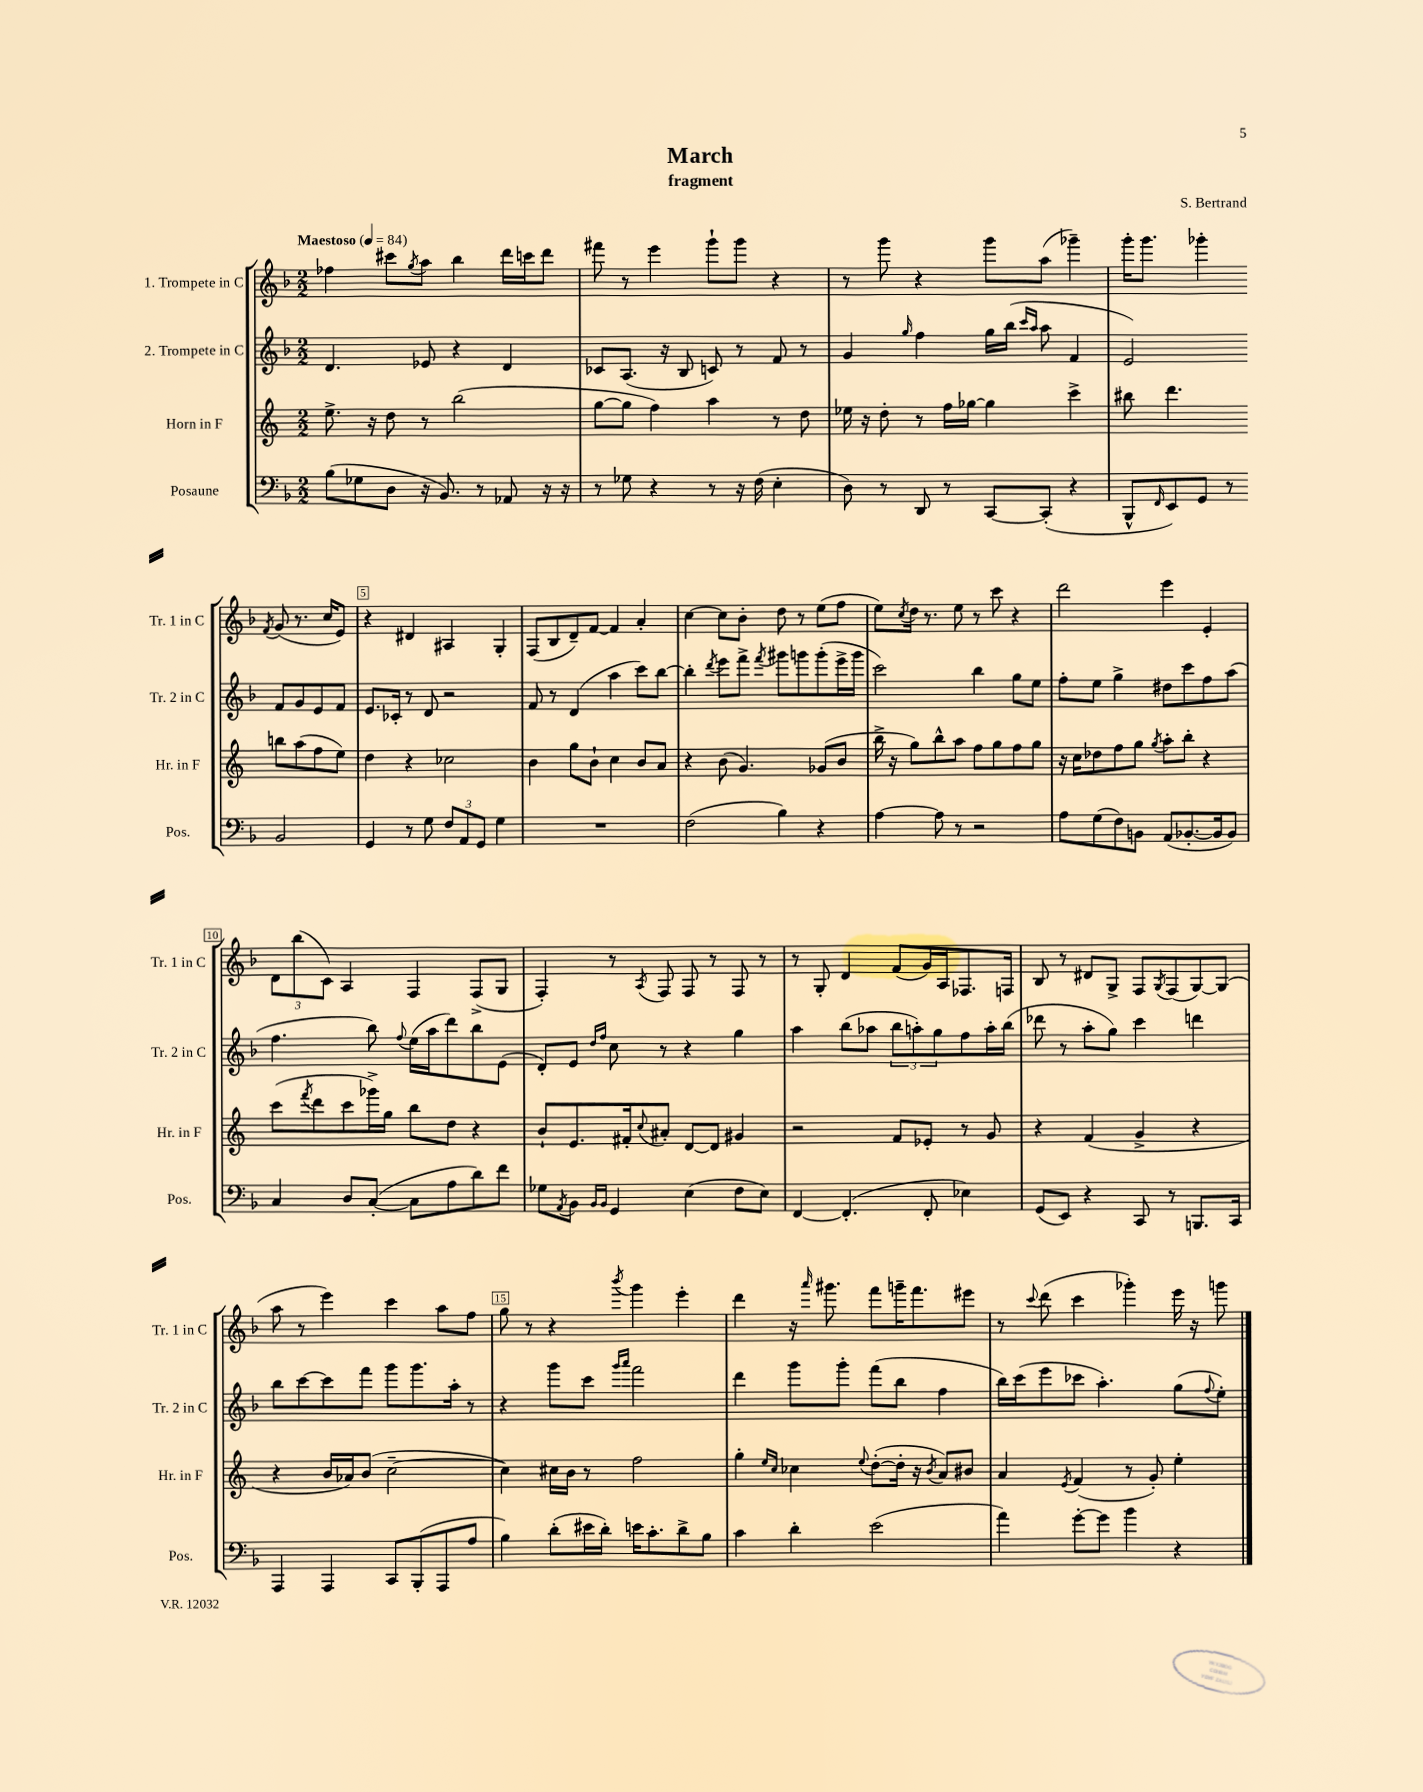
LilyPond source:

\header { title = "March" composer = "S. Bertrand" subtitle = "fragment" }
<<
\new StaffGroup <<
\new Staff = "s0" \with { instrumentName = "1. Trompete in C" shortInstrumentName = "Tr. 1 in C" } {
    \clef treble \key f \major \numericTimeSignature \time 2/2 \tempo "Maestoso" 4 = 84
    fes''4 cis'''8 \acciaccatura { g''8 } a''8 bes''4 d'''16 c'''16 d'''8 |
    fis'''8 r8 e'''4 g'''8-! g'''8 r4 |
    r8 g'''8 r4 g'''8 a''8( ges'''4--) |
    g'''16-. g'''8. ges'''4-. \acciaccatura { f'8 } g'8( r8. c''16 e'8) |
    r4 dis'4 ais4 g4-. |
    f8( bes8 d'8--) f'8~ f'4 a'4-. |
    c''4~ c''8 bes'8-. d''8 r8 e''8( f''8 |
    e''8) \acciaccatura { c''8 } d''16 r8. e''8 r8 c'''8 r4 |
    d'''2 e'''4 e'4-. |
    \tuplet 3/2 { d'8 bes''8( c'8) } a4 f4 f8->( g8 |
    f4-.) r8 \acciaccatura { a8 } f8 f8 r8 f8 r8 |
    r8 g8-. d'4 f'8( g'16) a16 fes8. f16 |
    bes8 r8 dis'8 g8-> f8 \acciaccatura { g8 } f8( g8~) g8( |
    a''8 r8 e'''4) c'''4 a''8 f''8 |
    g''8 r8 r4 \acciaccatura { bes'''8 } g'''4 e'''4-. |
    d'''4 r16 \grace { a'''16 } gis'''8. f'''8 g'''16-- f'''8. eis'''8 |
    r8 \appoggiatura { c'''8 } d'''8( c'''4 ges'''4-.) e'''16 r16 g'''8 \bar "|." |
}
\new Staff = "s1" \with { instrumentName = "2. Trompete in C" shortInstrumentName = "Tr. 2 in C" } {
    \clef treble \key f \major \numericTimeSignature \time 2/2
    d'4. ees'8 r4 d'4 |
    ces'8 a8.( r16 bes8 c'8) r8 f'8 r8 |
    g'4 \grace { g''16 } f''4 g''16 bes''16( \grace { c'''16 a''16 } a''8 f'4 |
    e'2) f'8 g'8 e'8 f'8 |
    e'8. ces'16-. r8 d'8 r2 |
    f'8 r8 d'4( a''4 c'''8) bes''8~ |
    bes''4-. \acciaccatura { d'''8 } e'''8 f'''8-> \acciaccatura { f'''8 } gis'''8 g'''8 g'''8-.( e'''16-> g'''16 |
    c'''2) bes''4 g''8 e''8 |
    f''8-. e''8 g''4-> dis''8 c'''8 f''8 a''8( |
    f''4. bes''8) \appoggiatura { f''8 } e''16( a''16 d'''8) bes''8 e'8( |
    d'8-.) e'8 \grace { d''16 f''16 } c''8 r8 r4 g''4 |
    a''4 bes''8( aes''8 \tuplet 3/2 { bes''8 a''8-.) g''8 } f''8 a''16-. bes''16( |
    des'''8 r8 a''8-. g''8) c'''4 d'''4 |
    bes''8 c'''8~ c'''8 f'''8 g'''8 g'''8. a''16-. r8 |
    r4 g'''8 c'''8 \grace { g'''16 a'''16 } f'''2 |
    d'''4 g'''8 g'''8-. f'''8( bes''8 f''4 |
    bes''16) c'''16( e'''8 ces'''8 a''4.-.) g''8( \appoggiatura { f''8 } e''8-.) \bar "|." |
}
\new Staff = "s2" \with { instrumentName = "Horn in F" shortInstrumentName = "Hr. in F" } {
    \clef treble \key c \major \numericTimeSignature \time 2/2
    e''8.-> r16 d''8 r8 b''2( |
    g''8~ g''8 f''4) a''4 r8 d''8 |
    ees''16 r16 d''8-. r8 f''16 ges''16~ ges''4 c'''4-> |
    bis''8 d'''4. b''8 a''8( f''8 e''8) |
    d''4 r4 ces''2 |
    b'4 g''8 b'8-! c''4 b'8 a'8 |
    r4 b'8( g'4.) ges'8( b'8 |
    b''16-> r16 g''8) b''8-^ a''8 f''8 g''8 f''8 g''8 |
    r16 c''16 des''8 f''8 g''8 \acciaccatura { g''8 } a''8-. b''8-. r4 |
    c'''8( \acciaccatura { f'''8 } d'''8 c'''8 ges'''16->) g''16 b''8 d''8 r4 |
    b'8-! e'8. fis'16-. \appoggiatura { c''8 } ais'8-. d'8~ d'8 gis'4 |
    r2 f'8 ees'8-. r8 g'8 |
    r4 f'4( g'4-> r4 |
    r4 b'16 aes'16) b'8( c''2~-- |
    c''4) cis''16 b'16 r8 f''2 |
    g''4-. \grace { e''16 c''16 } ces''4 \appoggiatura { e''8 } d''8~-.( d''16-. r16 \acciaccatura { b'8 } a'8) bis'8 |
    a'4 \acciaccatura { e'8 } f'4( r8 g'8-.) e''4-. \bar "|." |
}
\new Staff = "s3" \with { instrumentName = "Posaune" shortInstrumentName = "Pos." } {
    \clef bass \key f \major \numericTimeSignature \time 2/2
    bes8( ges8 d8 r16 bes,8.) r8 aes,8 r16 r16 |
    r8 ges8 r4 r8 r16 f16( e4-. |
    d8) r8 d,8 r8 c,8~ c,8-.( r4 |
    bes,,8-^ \grace { f,16 } e,8) g,8 r8 bes,2 |
    g,4 r8 g8 \tuplet 3/2 { f8 a,8 g,8 } g4 |
    R1 |
    f2( bes4) r4 |
    a4~ a8 r8 r2 |
    a8 g8( f8) b,8 a,8( bes,8.~-. bes,16 bes,8) |
    c4 d8 c8~-.( c8 a8 d'8) f'8 |
    ges8 \acciaccatura { a,8 } bes,8 \grace { bes,16 bes,16 } g,4 e4( f8 e8) |
    f,4~ f,4.-.( f,8-. ees4) |
    g,8( e,8) r4 c,8 r8 b,,8. c,16 |
    a,,4 a,,4 c,8 bes,,8-.( a,,8 a8 |
    bes4) d'8-.( eis'16 d'16-.) e'16 c'8.-. d'8-> bes8 |
    c'4 d'4-. e'2( |
    a'4) g'8~-. g'8 bes'4 r4 \bar "|." |
}
>>
>>
\layout { \context { \Score \override BarNumber.break-visibility = ##(#f #t #t) barNumberVisibility = #(every-nth-bar-number-visible 5) \override BarNumber.stencil = #(make-stencil-boxer 0.1 0.3 ly:text-interface::print) } }
